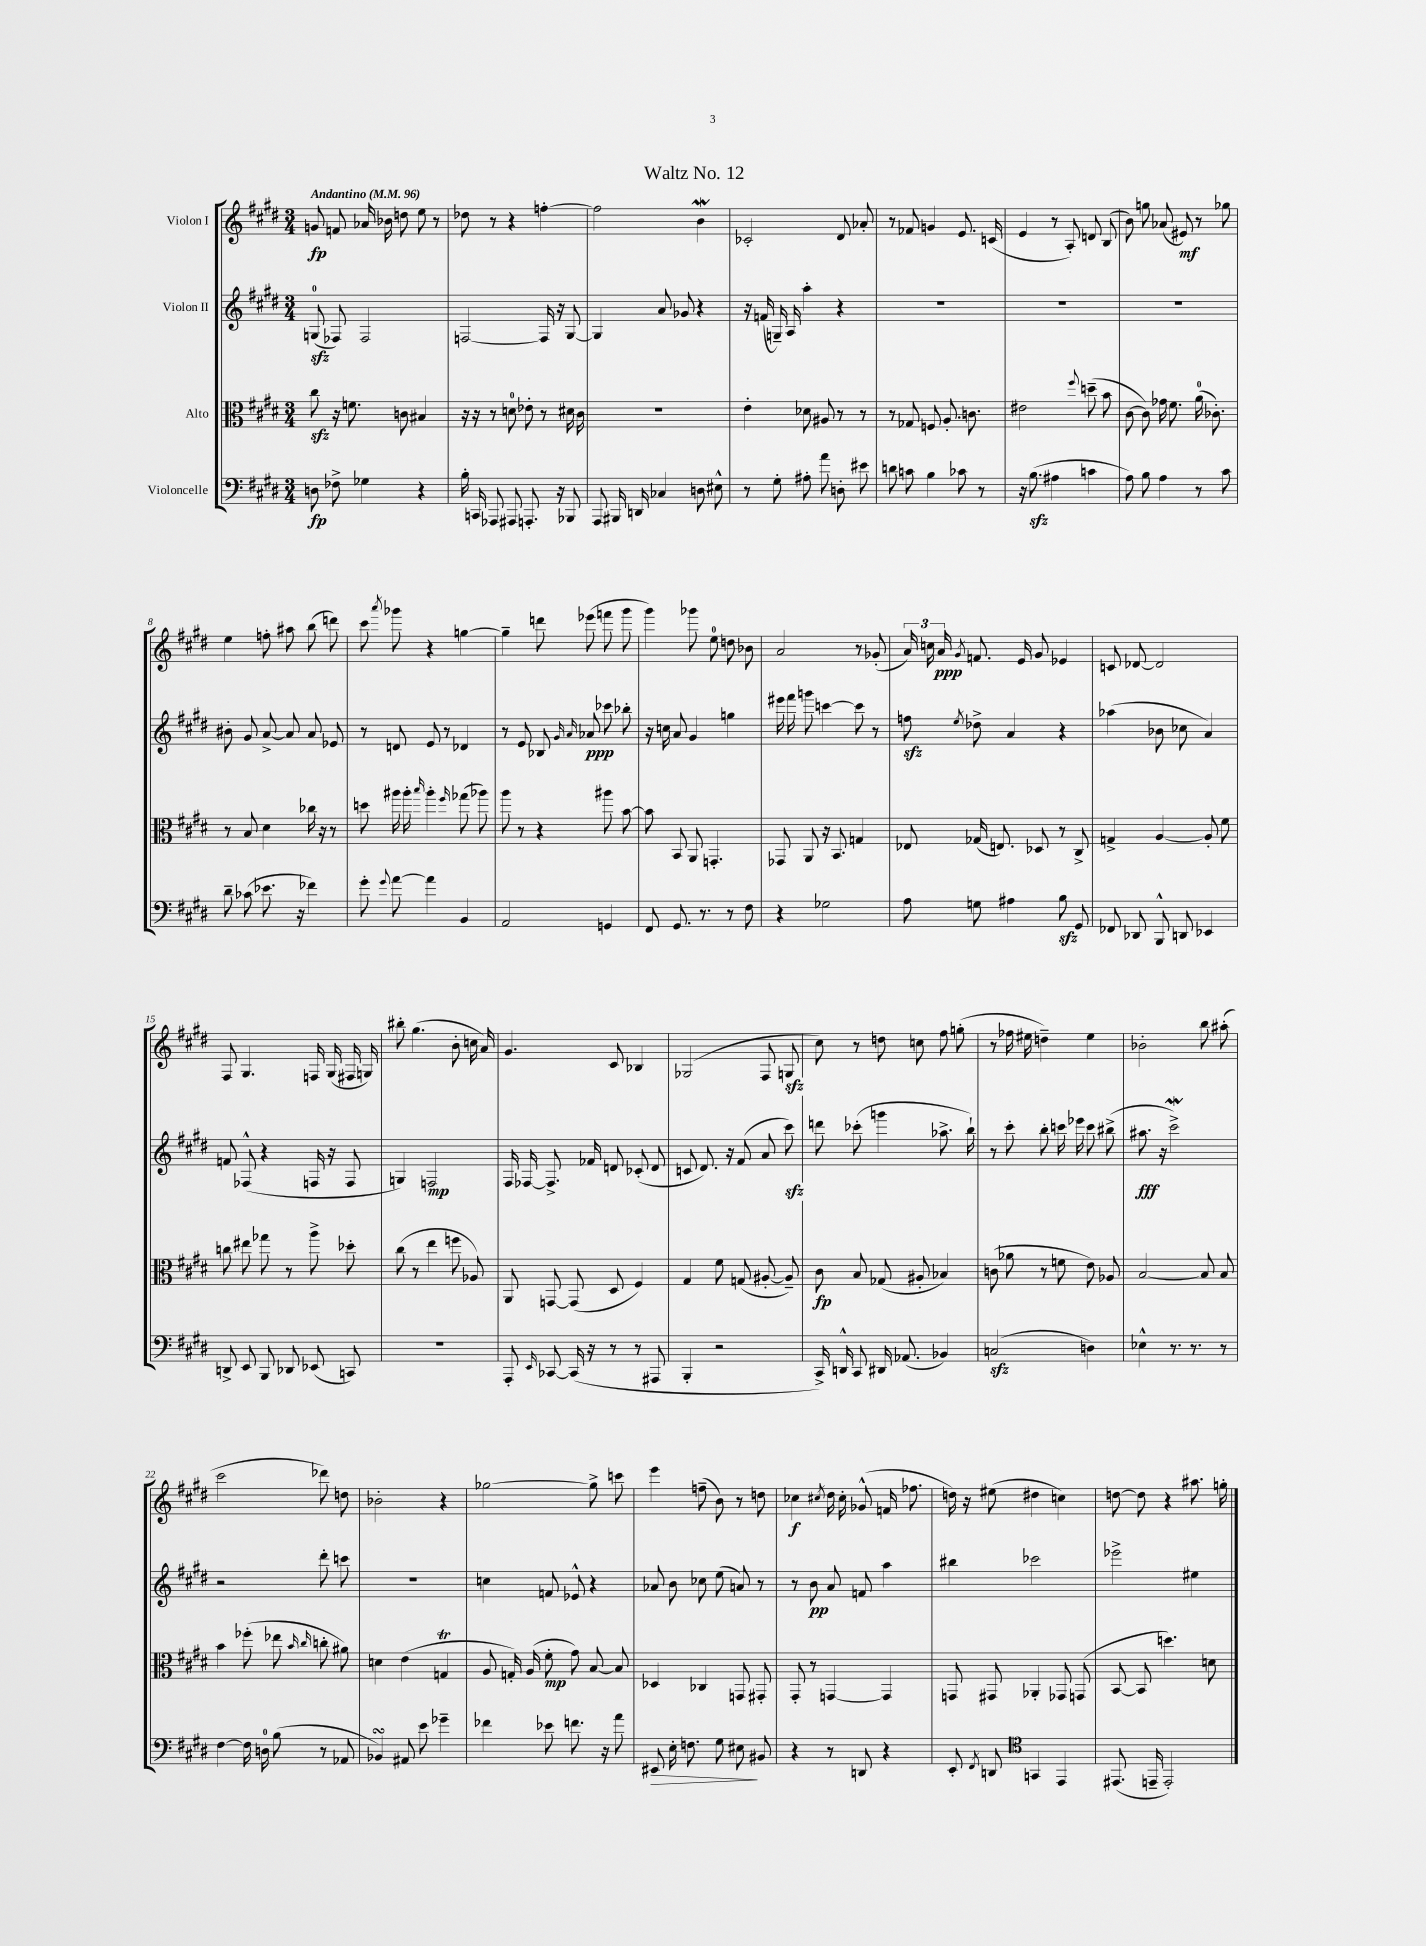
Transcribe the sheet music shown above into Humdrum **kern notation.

**kern	**dynam	**kern	**dynam	**kern	**dynam	**kern	**dynam
*part4	*part4	*part3	*part3	*part2	*part2	*part1	*part1
*staff4	*staff4	*staff3	*staff3	*staff2	*staff2	*staff1	*staff1
*I"Violoncelle	*	*I"Alto	*	*I"Violon II	*	*I"Violon I	*
*clefF4	*	*clefC3	*	*clefG2	*	*clefG2	*
*k[f#c#g#d#]	*	*k[f#c#g#d#]	*	*k[f#c#g#d#]	*	*k[f#c#g#d#]	*
*M3/4	*	*M3/4	*	*M3/4	*	*M3/4	*
*MM96	*	*MM96	*	*MM96	*	*MM96	*
=1	=1	=1	=1	=1	=1	=1	=1
!	!	!	!	!	!	!LO:TX:a:B:t=Andantino	!
8Dn\	fp	8cc#zz\	.	(8Gnzz/	.	8gn/	fp
8F-X^\	.	16r	.	8F-X/)	.	8fn/	.
.	.	8.fn\	.	.	.	.	.
4G-X\	.	.	.	2F-/	.	16a-X/	.
.	.	.	.	.	.	16b-X\	.
.	.	8cn\	.	.	.	8ddn\	.
4r	.	4B#X/	.	.	.	8ee\	.
.	.	.	.	.	.	8r	.
=2	=2	=2	=2	=2	=2	=2	=2
16B'\	.	16r	.	[2Fn/	.	8dd-X\	.
16CCn/	.	16r	.	.	.	.	.
8AAA-X/	.	8r	.	.	.	8r	.
8AAA#X/	.	8dn\	.	.	.	4r	.
8.AAAn'/	.	8e-X'\	.	.	.	.	.
.	.	8r	.	16F/]	.	[4ffn'\	.
16r	.	.	.	16r	.	.	.
8BBB-X/	.	16d#X\	.	[8G#/	.	.	.
.	.	16c#\	.	.	.	.	.
=3	=3	=3	=3	=3	=3	=3	=3
8AAA/	.	2.r	.	4G#/]	.	2ff\]	.
16BBB#X/	.	.	.	.	.	.	.
16DDn/	.	.	.	.	.	.	.
4C-X/	.	.	.	8a/	.	.	.
.	.	.	.	8g-X/	.	.	.
8Dn\	.	.	.	4r	.	4bW\	.
8E#X^^\	.	.	.	.	.	.	.
=4	=4	=4	=4	=4	=4	=4	=4
8r	.	4e'\	.	16r	.	2c-X'/	.
.	.	.	.	(16fn/	.	.	.
8G#'\	.	.	.	16Gn~/)	.	.	.
.	.	.	.	16A/	.	.	.
8A#X'\	.	8d-X\	.	4aa'\	.	.	.
8a\	.	8A#X/	.	.	.	.	.
8Dn'\	.	8r	.	4r	.	8d#/	.
8e#X\	.	8r	.	.	.	8a-X'/	.
=5	=5	=5	=5	=5	=5	=5	=5
8dn\	.	8r	.	2.r	.	8r	.
8cn\	.	8G-X/	.	.	.	8f-X/	.
4B\	.	8Fn/	.	.	.	4gn/	.
.	.	8.A'/	.	.	.	.	.
8c-X\	.	.	.	.	.	8.e/	.
.	.	8.cn\	.	.	.	.	.
8r	.	.	.	.	.	.	.
.	.	.	.	.	.	(16cn/	.
=6	=6	=6	=6	=6	=6	=6	=6
16r	.	2e#X\	.	2.r	.	4e/	.
(8.Bzz\	.	.	.	.	.	.	.
4A#X\	.	.	.	.	.	8r	.
.	.	.	.	.	.	8A'/)	.
.	.	8qqff#/	.	.	.	.	.
4cn\	.	(8ddn~\	.	.	.	8dn/	.
.	.	8b\	.	.	.	(8B/	.
=7	=7	=7	=7	=7	=7	=7	=7
8A\)	.	[8c#\	.	2.r	.	8b\)	.
8B\	.	8c#\])	.	.	.	8ggn\	.
4A\	.	16g-X\	.	.	.	(8a-X/	.
.	.	8.f#\	.	.	.	.	.
.	.	.	.	.	.	8e#X/)	mf
8r	.	(16a\	.	.	.	8r	.
.	.	8.c-X'\)	.	.	.	.	.
8c#\	.	.	.	.	.	8gg-X\	.
!!LO:LB:g=z
=8	=8	=8	=8	=8	=8	=8	=8
8d#~\	.	8r	.	8b#X'\	.	4ee\	.
(8c-X\	.	8B/	.	8g#/	.	.	.
8.e-X\	.	4d#\	.	[8a^/	.	8ffn'\	.
.	.	.	.	8a/]	.	8aa#X\	.
16r	.	.	.	.	.	.	.
4f-X\)	.	16cc-X\	.	8a/	.	(8bb\	.
.	.	16r	.	.	.	.	.
.	.	8r	.	8e-X/	.	8dddn\)	.
=9	=9	=9	=9	=9	=9	=9	=9
8g#'\	.	8ddn\	.	8r	.	8ccc#\	.
8qqg#/	.	.	.	.	.	8qaaa/	.
[8a\	.	16aa#X\	.	8dn/	.	8ggg-X\	.
.	.	16aa#'\	.	.	.	.	.
.	.	16qqbb/	.	.	.	.	.
4a\]	.	4aa#'\	.	8e/	.	4r	.
.	.	.	.	8r	.	.	.
.	.	16qqff#/	.	.	.	.	.
4BB/	.	(8gg-X\	.	4d-X/	.	[4ggn\	.
.	.	8aa-X\)	.	.	.	.	.
=10	=10	=10	=10	=10	=10	=10	=10
2AA/	.	8aa\	.	8r	.	4gg~\]	.
.	.	8r	.	8e/	.	.	.
.	.	4r	.	8B-X/	.	8dddn\	.
.	.	.	.	16qqg#/	.	.	.
.	.	.	.	16qqa/	.	.	.
.	.	.	.	8a-X/	ppp	(8eee-X\	.
4GGn/	.	8aa#X\	.	8ccc-X\	.	8fffn\	.
.	.	[8b\	.	8bb-X'\	.	8ggg#\	.
=11	=11	=11	=11	=11	=11	=11	=11
8FF#/	.	8b\]	.	16r	.	4ggg#\)	.
.	.	.	.	16ccn\	.	.	.
8.GG#/	.	8BB/	.	8a/	.	.	.
.	.	8AA/	.	4g#/	.	8ggg-X\	.
8.r	.	.	.	.	.	.	.
.	.	4.GGn'/	.	.	.	8ee\	.
8r	.	.	.	4ggn\	.	8ddn\	.
8F#\	.	.	.	.	.	8b-X\	.
=12	=12	=12	=12	=12	=12	=12	=12
4r	.	8GG-X/	.	16eee#X\	.	2a/	.
.	.	.	.	16fff#\	.	.	.
.	.	8AA/	.	8gggn\	.	.	.
2G-X\	.	16r	.	[4cccn\	.	.	.
.	.	8.BB/	.	.	.	.	.
.	.	4Gn/	.	8ccc\]	.	8r	.
.	.	.	.	8r	.	(8g-X'/	.
=13	=13	=13	=13	=13	=13	=13	=13
8A\	.	8E-X/	.	8ffnzz\	.	24a/)	.
.	.	.	.	.	.	24ccn\	.
.	.	.	.	.	.	24a/	ppp
.	.	.	.	8qee/	.	8qg#/	.
8Gn\	.	(16G-X/	.	8dd-X^\	.	8.fn/	.
.	.	8.En/)	.	.	.	.	.
4A#X\	.	.	.	4a/	.	.	.
.	.	.	.	.	.	16e/	.
.	.	8D-X/	.	.	.	8g#/	.
8Bzz\	.	8r	.	4r	.	4e-X/	.
8GG#/	.	8C#^/	.	.	.	.	.
=14	=14	=14	=14	=14	=14	=14	=14
8FF-X/	.	4Gn^/	.	(4aa-X\	.	8cn/	.
8DD-X/	.	.	.	.	.	[8d-X/	.
8BBB^^/	.	[4A/	.	8b-X\	.	2d-/]	.
8DDn/	.	.	.	8cc-X\	.	.	.
4EE-X/	.	8A'/]	.	4a/)	.	.	.
.	.	8f#\	.	.	.	.	.
!!LO:LB:g=z
=15	=15	=15	=15	=15	=15	=15	=15
8DDn^/	.	8ccn\	.	8fn/	.	8F#/	.
8EE/	.	8ee#X\	.	(8F-X^^/	.	4.G#/	.
8BBB/	.	8gg-X\	.	4r	.	.	.
8DD-X/	.	8r	.	.	.	.	.
(8EE-X/	.	8aa^\	.	16Fn/	.	16Fn/	.
.	.	.	.	16r	.	(16G#/	.
8CCn/)	.	8dd-X'\	.	8F/	.	16F#X/	.
.	.	.	.	.	.	16Gn/)	.
=16	=16	=16	=16	=16	=16	=16	=16
2.r	.	(8cc#\	.	4Gn/)	.	8bb#X'\	.
.	.	8r	.	.	.	(4.gg#\	.
.	.	4ee\	.	2Fn/	mp	.	.
.	.	8ffn\	.	.	.	8b'\	.
.	.	8A-X/)	.	.	.	16ccn\	.
.	.	.	.	.	.	16a/)	.
=17	=17	=17	=17	=17	=17	=17	=17
8AAA'/	.	8AA/	.	16F#/	.	4.g#/	.
.	.	.	.	[16F-X/	.	.	.
16qqEE/	.	.	.	.	.	.	.
[8CC-X/	.	[8GGn/	.	8.F-^/]	.	.	.
(16CC-/]	.	(8GG/]	.	.	.	.	.
16r	.	.	.	16f-X/	.	.	.
8r	.	8D#/	.	8dn/	.	8c#/	.
8r	.	4F#/)	.	(8c-X'/	.	4B-X/	.
8AAA#X/	.	.	.	8d/	.	.	.
=18	=18	=18	=18	=18	=18	=18	=18
4BBB'/	.	4G#/	.	8cn/	.	(2G-X/	.
.	.	.	.	8.d#/)	.	.	.
2r	.	8f#\	.	.	.	.	.
.	.	.	.	16r	.	.	.
.	.	(8Gn/	.	(8f#/	.	.	.
.	.	[8A#X'/	.	8a/	.	8F#/	.
.	.	8A#~/])	.	8ccc#zz\)	.	8Gnzz/	.
=19	=19	=19	=19	=19	=19	=19	=19
16CC#^/)	.	8c#\	fp	8dddn\	.	8cc#\)	.
16DDn^^/	.	.	.	.	.	.	.
8CC#/	.	8B/	.	(8ccc-X'\	.	8r	.
16DD#X/	.	(8G-X/	.	4gggn\	.	8ddn\	.
(8.AA-X/	.	.	.	.	.	.	.
.	.	8A#X'/	.	.	.	8ccn\	.
4BB-X/)	.	4B-X/)	.	8.aa-X^\	.	8ff#\	.
.	.	.	.	.	.	(8ggn'\	.
.	.	.	.	16bb`\)	.	.	.
=20	=20	=20	=20	=20	=20	=20	=20
(2Cnzz/	.	(8cn\	.	8r	.	8r	.
.	.	8a-X\	.	8ccc#'\	.	16ff-X\	.
.	.	.	.	.	.	16ee#X\	.
.	.	8r	.	8bb'\	.	4ddn~\)	.
.	.	8fn\	.	16cccn\	.	.	.
.	.	.	.	16eee-X\	.	.	.
4Dn\)	.	8e\)	.	8ccc\	.	4ee#\	.
.	.	8A-X/	.	(8bb#X^\	.	.	.
=21	=21	=21	=21	=21	=21	=21	=21
4E-X^^\	.	[2B/	.	8.aa#X\	fff	2b-X'\	.
.	.	.	.	16r	.	.	.
8.r	.	.	.	2ccc#W^\)	.	.	.
8.r	.	.	.	.	.	.	.
.	.	8B/]	.	.	.	8bb\	.
8r	.	8B/	.	.	.	(8aa#X'\	.
!!LO:LB:g=z
=22	=22	=22	=22	=22	=22	=22	=22
[4F#\	.	4b\	.	2r	.	2ccc#\	.
16F#\]	.	(8ff-X'\	.	.	.	.	.
16Dn\	.	.	.	.	.	.	.
(8B\	.	8ee-X\	.	.	.	.	.
.	.	16qqb/	.	.	.	.	.
.	.	16qqcc#/	.	.	.	.	.
8r	.	8ccn'\	.	8ddd#'\	.	8ddd-X\)	.
8AA-X/	.	8a#X\)	.	8cccn\	.	8ddn\	.
=23	=23	=23	=23	=23	=23	=23	=23
4BB-XsSSs/)	.	4dn\	.	2.r	.	2b-X'\	.
8AA#X/	.	(4e\	.	.	.	.	.
8e\	.	.	.	.	.	.	.
4g-X~\	.	4GnT/	.	.	.	4r	.
=24	=24	=24	=24	=24	=24	=24	=24
4f-X\	.	8A/	.	4ccn\	.	[2gg-X\	.
.	.	16Gn'/)	.	.	.	.	.
.	.	(16A/	.	.	.	.	.
8e-X\	.	8f#'\	mp	8fn/	.	.	.
8.fn\	.	8g#\)	.	8e-X^^/	.	.	.
.	.	[8B/	.	4r	.	8gg-^\]	.
16r	.	.	.	.	.	.	.
8a\	.	8B/]	.	.	.	8cccn\	.
=25	=25	=25	=25	=25	=25	=25	=25
!	!LO:HP:b	!	!	!	!	!	!
8EE#X/	>	4D-X/	.	8a-X/	.	4eee\	.
16E'\	.	.	.	8b\	.	.	.
8.Fn\	.	.	.	.	.	.	.
.	.	4C-X/	.	8cc-X\	.	(8ffn~\	.
8G#\	.	.	.	(8ee\	.	8b\)	.
8E#X\	.	8GGn/	.	8an/)	.	8r	.
8BB#X/	]	8GG#X'/	.	8r	.	8ddn\	.
=26	=26	=26	=26	=26	=26	=26	=26
4r	.	8GG#'/	.	8r	.	4cc-X\	f
.	.	8r	.	8b\	pp	.	.
.	.	.	.	.	.	8qcc#X/	.
8r	.	[4GGn/	.	8a/	.	16dd#\	.
.	.	.	.	.	.	16cc#'\	.
8DDn/	.	.	.	8fn/	.	(8g-X^^/	.
4r	.	4GG/]	.	4aa\	.	16fn/	.
.	.	.	.	.	.	8.ff-X\	.
=27	=27	=27	=27	=27	=27	=27	=27
8EE'/	.	8GGn/	.	4bb#X\	.	16ddn\)	.
.	.	.	.	.	.	16r	.
8qFF#/	.	.	.	.	.	.	.
8DDn/	.	8GG#X/	.	.	.	(8ee#X\	.
*clefC4	*	*	*	*	*	*	*
4GGn/	.	4AA-X'/	.	2ccc-X\	.	4dd#X\	.
4EE/	.	8GG-X/	.	.	.	4ccn\)	.
.	.	(8GGn/	.	.	.	.	.
=28	=28	=28	=28	=28	=28	=28	=28
(8.EE#X/	.	[8BB/	.	2eee-X^\	.	[8ddn\	.
.	.	8BB/]	.	.	.	8dd\]	.
16EEn~/	.	.	.	.	.	.	.
2EE'/)	.	4.ddn\)	.	.	.	4r	.
.	.	.	.	4ee#X\	.	8.aa#X\	.
.	.	8dn\	.	.	.	.	.
.	.	.	.	.	.	16ggn'\	.
==	==	==	==	==	==	==	==
*-	*-	*-	*-	*-	*-	*-	*-
